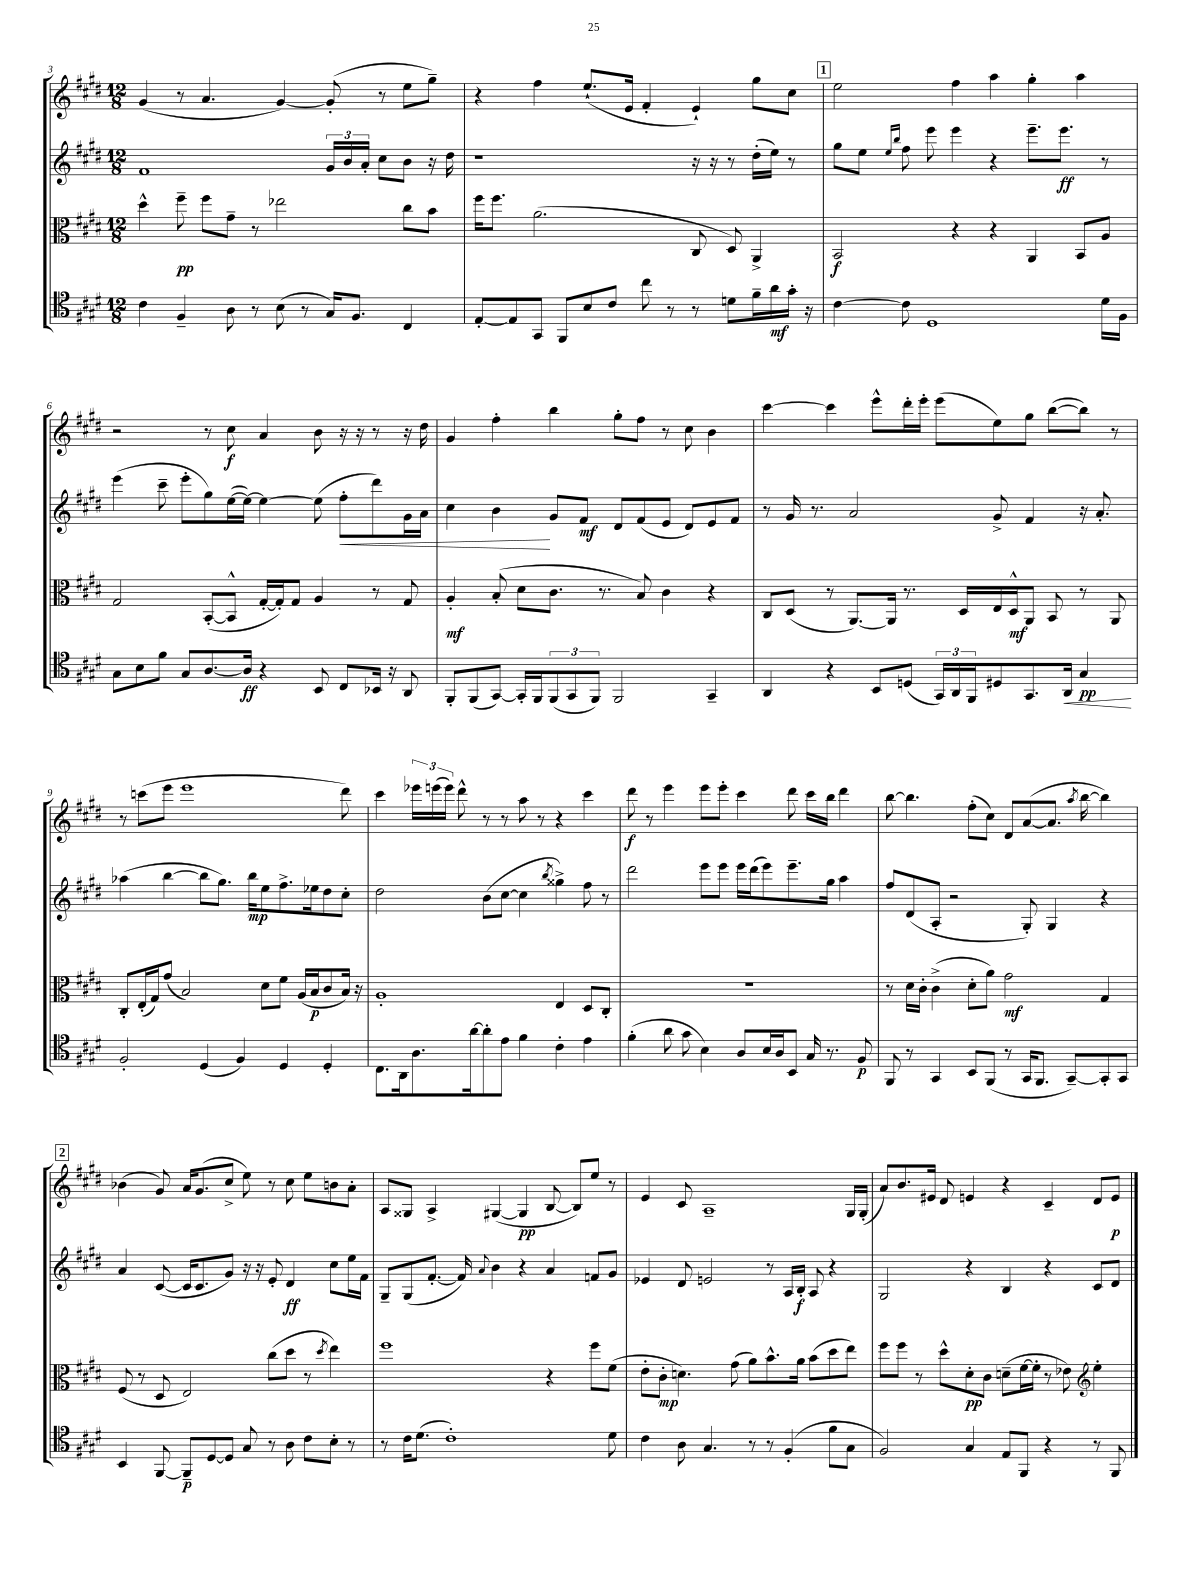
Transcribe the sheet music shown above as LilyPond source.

<<
\new StaffGroup <<
\new Staff = "s0" {
    \clef treble \key e \major \numericTimeSignature \time 12/8
    gis'4( r8 a'4. gis'4~) gis'8-.( r8 e''8 gis''8--) |
    r4 fis''4 e''8.-!( e'16 fis'4-. e'4-!) gis''8 cis''8 |
    \mark \markup { \box "1" } e''2 fis''4 a''4 gis''4-. a''4 |
    r2 r8 cis''8\f a'4 b'8 r16 r16 r8 r16 dis''16 |
    gis'4 fis''4-. b''4 gis''8-. fis''8 r8 cis''8 b'4 |
    cis'''4~ cis'''4 e'''8-^ dis'''16-. e'''16-. e'''8( e''8) gis''8 b''8~( b''8) r8 |
    r8 c'''8( e'''8 e'''1 dis'''8) |
    cis'''4 \tuplet 3/2 { ees'''16 e'''16( e'''16) } dis'''8-^ r8 r8 a''8 r8 r4 cis'''4 |
    dis'''8\f r8 e'''4 e'''8 e'''8-. cis'''4 dis'''8 cis'''16 b''16 dis'''4 |
    b''8~ b''4. fis''8-.( cis''8) dis'8 a'8~( a'8. \acciaccatura { a''8 } b''16~ b''4) |
    \mark \markup { \box "2" } bes'4( gis'8) a'16 gis'8.( cis''8-> e''8) r8 cis''8 e''8 b'8 a'8-. |
    a8 gisis8 a4-> gis4~( gis4\pp b8~ b8) e''8 r8 |
    e'4 cis'8 a1-- gis16 gis16-.( |
    a'8) b'8. eis'16 dis'8 e'4 r4 cis'4-- dis'8 e'8\p \bar "|." |
}
\new Staff = "s1" {
    \clef treble \key e \major \numericTimeSignature \time 12/8
    fis'1 \tuplet 3/2 { gis'16 b'16 a'16-. } cis''8 b'8 r16 dis''16 |
    r1 r16 r16 r8 dis''16-.( e''16) r8 |
    \mark \markup { \box "1" } gis''8 e''8 \grace { e''16 b''16 } fis''8 e'''8 e'''4 r4 e'''8.-- e'''8.\ff r8 |
    e'''4( cis'''8-- e'''8-. gis''8) e''16~( e''16~) e''4~ e''8( fis''8-.\< dis'''8) gis'16 a'16 |
    cis''4 b'4\! gis'8 fis'8\mf dis'8 fis'8( e'8 dis'8) e'8 fis'8 |
    r8 gis'16 r8. a'2 gis'8-> fis'4 r16 a'8.-. |
    aes''4( b''4~ b''8 gis''8.) b''16\mp e''8 fis''8.-> ees''16 dis''8 cis''8-. |
    dis''2 b'8( cis''8~ cis''4 \acciaccatura { b''8 } gisis''4->) fis''8 r8 |
    dis'''2 e'''8 e'''8 e'''16 dis'''16( e'''8) e'''8.-- gis''16 a''4 |
    fis''8 dis'8( a8-. r2 gis8-.) gis4 r4 |
    \mark \markup { \box "2" } a'4 cis'8~( cis'16 cis'8. gis'8) r16 r16 e'8-. dis'4\ff cis''8 e''16 fis'16 |
    gis8-- gis8( fis'8.~-. fis'16) \appoggiatura { a'8 } b'4 r4 a'4 f'8 gis'8 |
    ees'4 dis'8 e'2 r8 a16 b16-.\f a8 r4 |
    gis2 r4 b4 r4 cis'8 dis'8 \bar "|." |
}
\new Staff = "s2" {
    \clef alto \key e \major \numericTimeSignature \time 12/8
    dis''4-^ fis''8--\pp fis''8 gis'8-- r8 ees''2 cis''8 b'8 |
    fis''16 fis''8. a'2.( cis8 dis8) a,4-> |
    \mark \markup { \box "1" } b,2\f r4 r4 a,4 b,8 a8 |
    gis2 b,8~-.( b,8-^ gis16~-. gis16-.) gis8 a4 r8 gis8 |
    a4-.\mf b8-.( dis'8 cis'8. r8. b8) cis'4 r4 |
    cis8 dis8( r8 a,8.~) a,16 r8. dis16 e16 dis16-^\mf a,8 b,8 r8 a,8 |
    cis8-. e16-.( gis16) gis'8( b2) dis'8 fis'8 a16( b16\p cis'8 b16) r16 |
    a1-. e4 dis8 cis8-. |
    R1. |
    r8 dis'16 cis'16-. cis'4->( dis'8-. a'8) gis'2\mf gis4 |
    \mark \markup { \box "2" } fis8( r8 dis8 e2) cis''8( dis''8 r8 \acciaccatura { dis''8 } e''4) |
    fis''1 r4 fis''8 fis'8( |
    e'8-. cis'8-.\mp d'4.) gis'8( a'8) b'8.-^ a'16 b'8( dis''8 e''8) |
    fis''8 fis''8 r8 dis''8-^ dis'8-.\pp cis'8 d'8--( fis'16~ fis'16-. r8 ees'8) \clef treble e''4-. \bar "|." |
}
\new Staff = "s3" {
    \clef tenor \key e \major \numericTimeSignature \time 12/8
    cis'4 fis4-- a8 r8 b8( r8 gis16) fis8. cis4 |
    e8~-. e8 gis,8 fis,8 b8 cis'8 cis''8 r8 r8 d'8 fis'16-- a'16\mf gis'16-. r16 |
    \mark \markup { \box "1" } cis'4~ cis'8 dis1 dis'16 fis16 |
    gis8 b8 fis'8 gis8 a8.~ a16\ff r4 b,8 cis8 bes,16 r16 a,8 |
    fis,8-. fis,8( gis,8~) gis,16-. fis,16 \tuplet 3/2 { fis,8( gis,8 fis,8) } fis,2 gis,4-- |
    a,4 r4 b,8 d8( \tuplet 3/2 { gis,16) a,16 fis,16 } dis8 gis,8. a,16\< gis4\pp\! |
    fis2-. dis4( fis4) dis4 dis4-. |
    cis8. a,16 a8. a'16~ a'8-. e'8 fis'4 cis'4-. e'4 |
    fis'4-.( a'8 gis'8 b4) a8 b16 a16 b,8 gis16 r8. fis8\p |
    fis,8 r8 gis,4 b,8 fis,8( r8 gis,16 fis,8. gis,8~--) gis,8-. gis,8 |
    \mark \markup { \box "2" } b,4 fis,8~ fis,8--\p dis8~ dis8 gis8 r8 a8 cis'8 b8-. r8 |
    r8 cis'16 dis'8.( cis'1-.) dis'8 |
    cis'4 a8 gis4. r8 r8 fis4-.( fis'8 gis8 |
    fis2) gis4 e8 fis,8 r4 r8 fis,8 \bar "|." |
}
>>
>>
\layout { \context { \Score currentBarNumber = #3 } }
